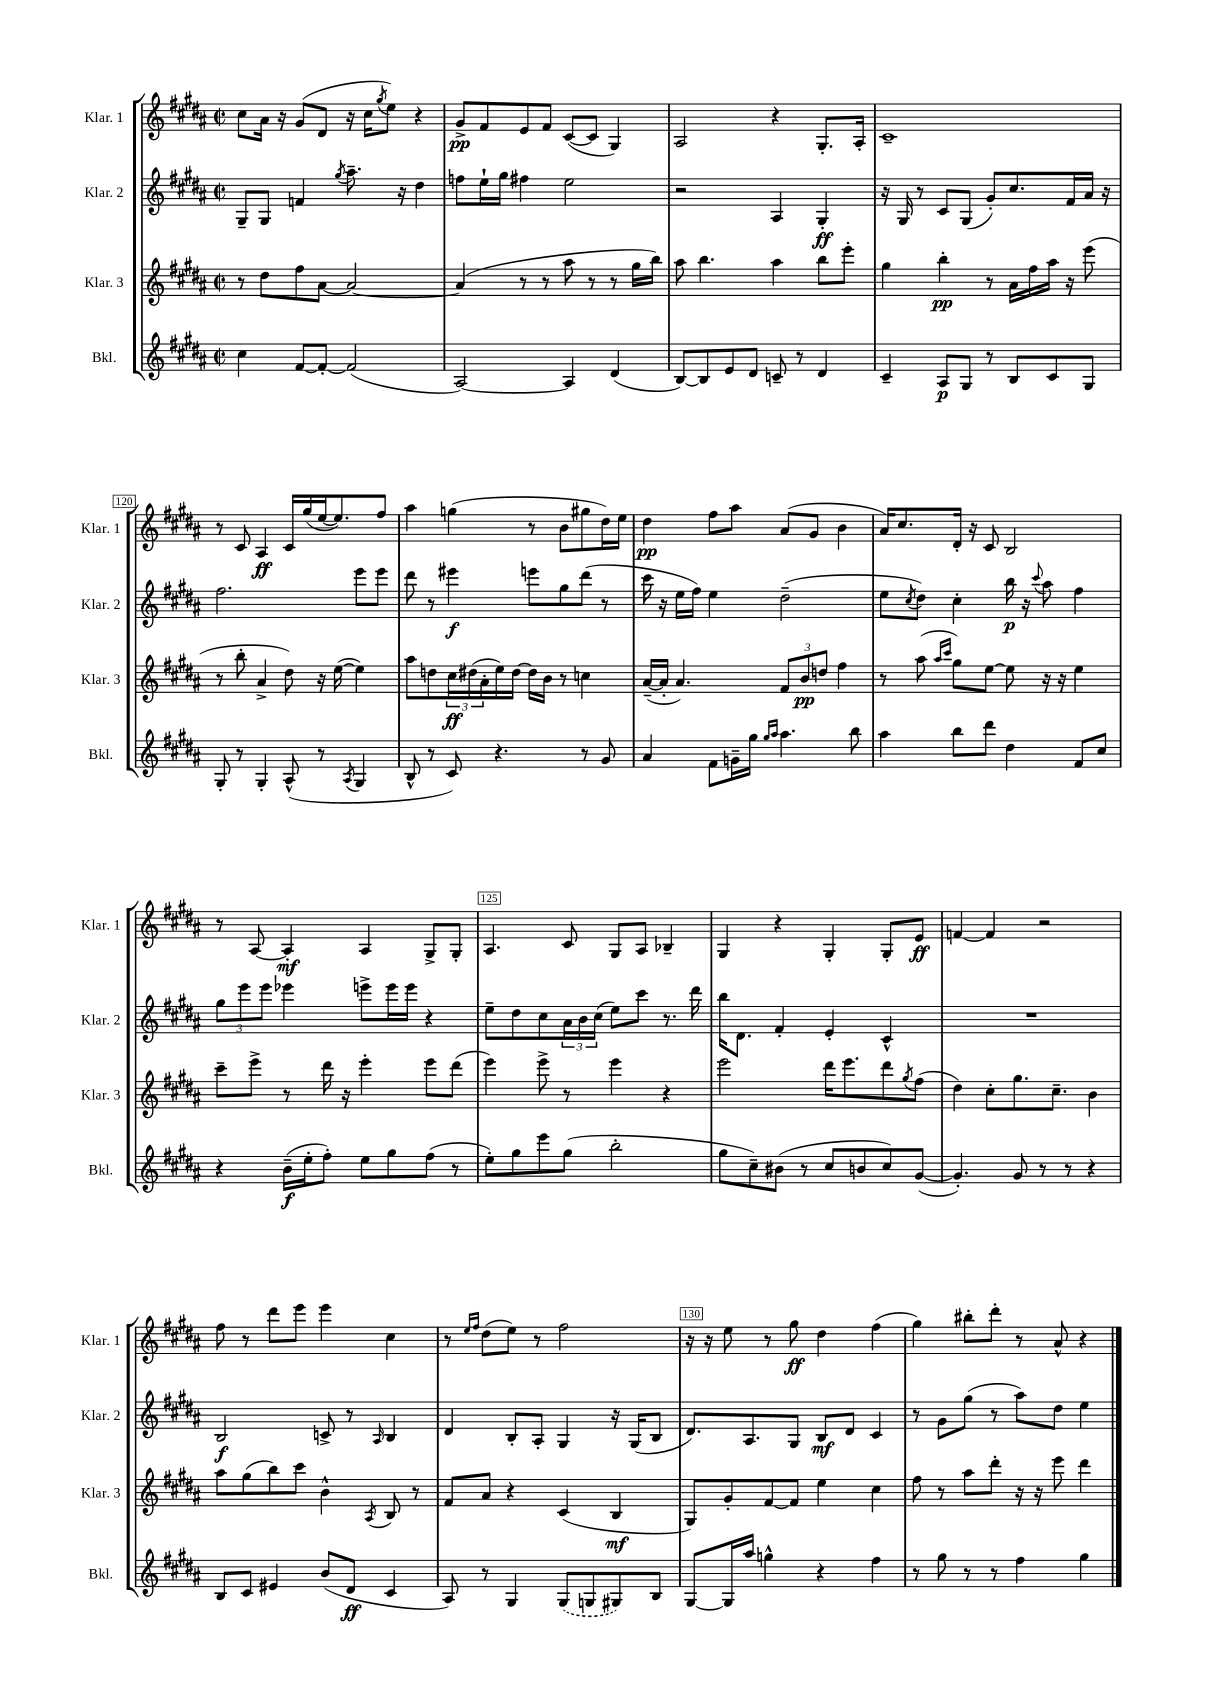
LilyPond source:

<<
\new StaffGroup <<
\new Staff = "s0" \with { instrumentName = "Klar. 1" shortInstrumentName = "Klar. 1" } {
    \clef treble \key b \major \defaultTimeSignature \time 2/2
    cis''8 ais'16 r16 gis'8( dis'8 r16 cis''16 \acciaccatura { gis''8 } e''8) r4 |
    gis'8->\pp fis'8 e'8 fis'8 cis'8~( cis'8 gis4) |
    ais2 r4 gis8.-. ais16-. |
    cis'1-- |
    r8 cis'8 ais4\ff cis'16 gis''16( e''16~ e''8.) fis''8 |
    ais''4 g''4( r8 b'8 gis''8 dis''16) e''16 |
    dis''4\pp fis''8 ais''8 ais'8( gis'8 b'4 |
    ais'16) cis''8. dis'16-. r16 cis'8 b2 |
    r8 ais8~ ais4-.\mf ais4 gis8-> gis8-. |
    ais4. cis'8 gis8 ais8 bes4-- |
    gis4 r4 gis4-. gis8-. e'8\ff |
    f'4~ f'4 r2 |
    fis''8 r8 dis'''8 e'''8 e'''4 cis''4 |
    r8 \grace { e''16 fis''16 } dis''8( e''8) r8 fis''2 |
    r16 r16 e''8 r8 gis''8\ff dis''4 fis''4( |
    gis''4) bis''8-. dis'''8-. r8 ais'8-^ r4 \bar "|." |
}
\new Staff = "s1" \with { instrumentName = "Klar. 2" shortInstrumentName = "Klar. 2" } {
    \clef treble \key b \major \defaultTimeSignature \time 2/2
    gis8-- gis8 f'4 \acciaccatura { gis''8 } ais''8.-- r16 dis''4 |
    f''8 e''16-! gis''16 fis''4 e''2 |
    r2 ais4 gis4-.\ff |
    r16 gis16 r8 cis'8 gis8( gis'8-.) cis''8. fis'16 ais'16 r16 |
    fis''2. e'''8 e'''8 |
    dis'''8 r8 eis'''4\f e'''8 gis''8 dis'''8( r8 |
    cis'''16 r16 e''16 fis''16) e''4 dis''2--( |
    e''8 \acciaccatura { cis''8 } dis''8) cis''4-. b''16\p r16 \appoggiatura { cis'''8 } ais''8 fis''4 |
    \tuplet 3/2 { gis''8 e'''8 e'''8 } ees'''4 e'''8-> e'''16 e'''16 r4 |
    e''8-- dis''8 cis''8 \tuplet 3/2 { ais'16 b'16 cis''16( } e''8) cis'''8 r8. dis'''16 |
    b''16 dis'8. fis'4-. e'4-. cis'4-^ |
    R1 |
    b2\f c'8-> r8 \grace { ais16 } b4 |
    dis'4 b8-. ais8-. gis4 r16 gis16( b8 |
    dis'8.) ais8. gis8 b8\mf dis'8 cis'4 |
    r8 gis'8 gis''8( r8 ais''8) dis''8 e''4 \bar "|." |
}
\new Staff = "s2" \with { instrumentName = "Klar. 3" shortInstrumentName = "Klar. 3" } {
    \clef treble \key b \major \defaultTimeSignature \time 2/2
    r8 dis''8 fis''8 ais'8~ ais'2~ |
    ais'4( r8 r8 ais''8 r8 r8 gis''16 b''16) |
    ais''8 b''4. ais''4 b''8 e'''8-. |
    gis''4 b''4-.\pp r8 ais'16 fis''16 ais''16 r16 e'''8( |
    r8 b''8-. ais'4-> dis''8) r16 e''16~( e''4) |
    ais''8 d''8 \tuplet 3/2 { cis''16\ff dis''16( ais'16-. } e''16) dis''16~ dis''16 b'16 r8 c''4 |
    ais'16~--( ais'16-. ais'4.) \tuplet 3/2 { fis'8 b'8\pp d''8 } fis''4 |
    r8 ais''8( \grace { ais''16 cis'''16 } gis''8) e''8~ e''8 r16 r16 e''4 |
    cis'''8-- e'''8-> r8 dis'''16 r16 e'''4-. e'''8 dis'''8( |
    e'''4) e'''8-> r8 e'''4 r4 |
    e'''2 dis'''16 e'''8. dis'''8 \acciaccatura { gis''8 } fis''8( |
    dis''4) cis''8-. gis''8. cis''8.-- b'4 |
    ais''8 gis''8( b''8) cis'''8 b'4-^ \acciaccatura { ais8 } b8 r8 |
    fis'8 ais'8 r4 cis'4( b4\mf |
    gis8) gis'8-. fis'8~ fis'8 e''4 cis''4 |
    fis''8 r8 ais''8 dis'''8-. r16 r16 e'''8 dis'''4 \bar "|." |
}
\new Staff = "s3" \with { instrumentName = "Bkl." shortInstrumentName = "Bkl." } {
    \clef treble \key b \major \defaultTimeSignature \time 2/2
    cis''4 fis'8~ fis'8~-. fis'2( |
    ais2~) ais4 dis'4( |
    b8~) b8 e'8 dis'8 c'8-- r8 dis'4 |
    cis'4-- ais8\p gis8 r8 b8 cis'8 gis8 |
    gis8-. r8 gis4-. ais8-^( r8 \acciaccatura { ais8 } gis4 |
    b8-^ r8 cis'8) r4. r8 gis'8 |
    ais'4 fis'8 g'16-- gis''16 \grace { gis''16 ais''16 } ais''4. b''8 |
    ais''4 b''8 dis'''8 dis''4 fis'8 cis''8 |
    r4 b'16--\f( e''16-. fis''8-.) e''8 gis''8 fis''8( r8 |
    e''8-.) gis''8 e'''8 gis''8( b''2-. |
    gis''8 cis''8--) bis'8( r8 cis''8 b'8 cis''8) gis'8~( |
    gis'4.-.) gis'8 r8 r8 r4 |
    b8 cis'8 eis'4 b'8( dis'8\ff cis'4 |
    ais8) r8 gis4 \once \slurDashed gis8( g8 gis8) b8 |
    gis8~ gis16 ais''16 g''4-^ r4 fis''4 |
    r8 gis''8 r8 r8 fis''4 gis''4 \bar "|." |
}
>>
>>
\layout { \context { \Score currentBarNumber = #116 \override BarNumber.break-visibility = ##(#f #t #t) barNumberVisibility = #(every-nth-bar-number-visible 5) \override BarNumber.stencil = #(make-stencil-boxer 0.1 0.3 ly:text-interface::print) } }
